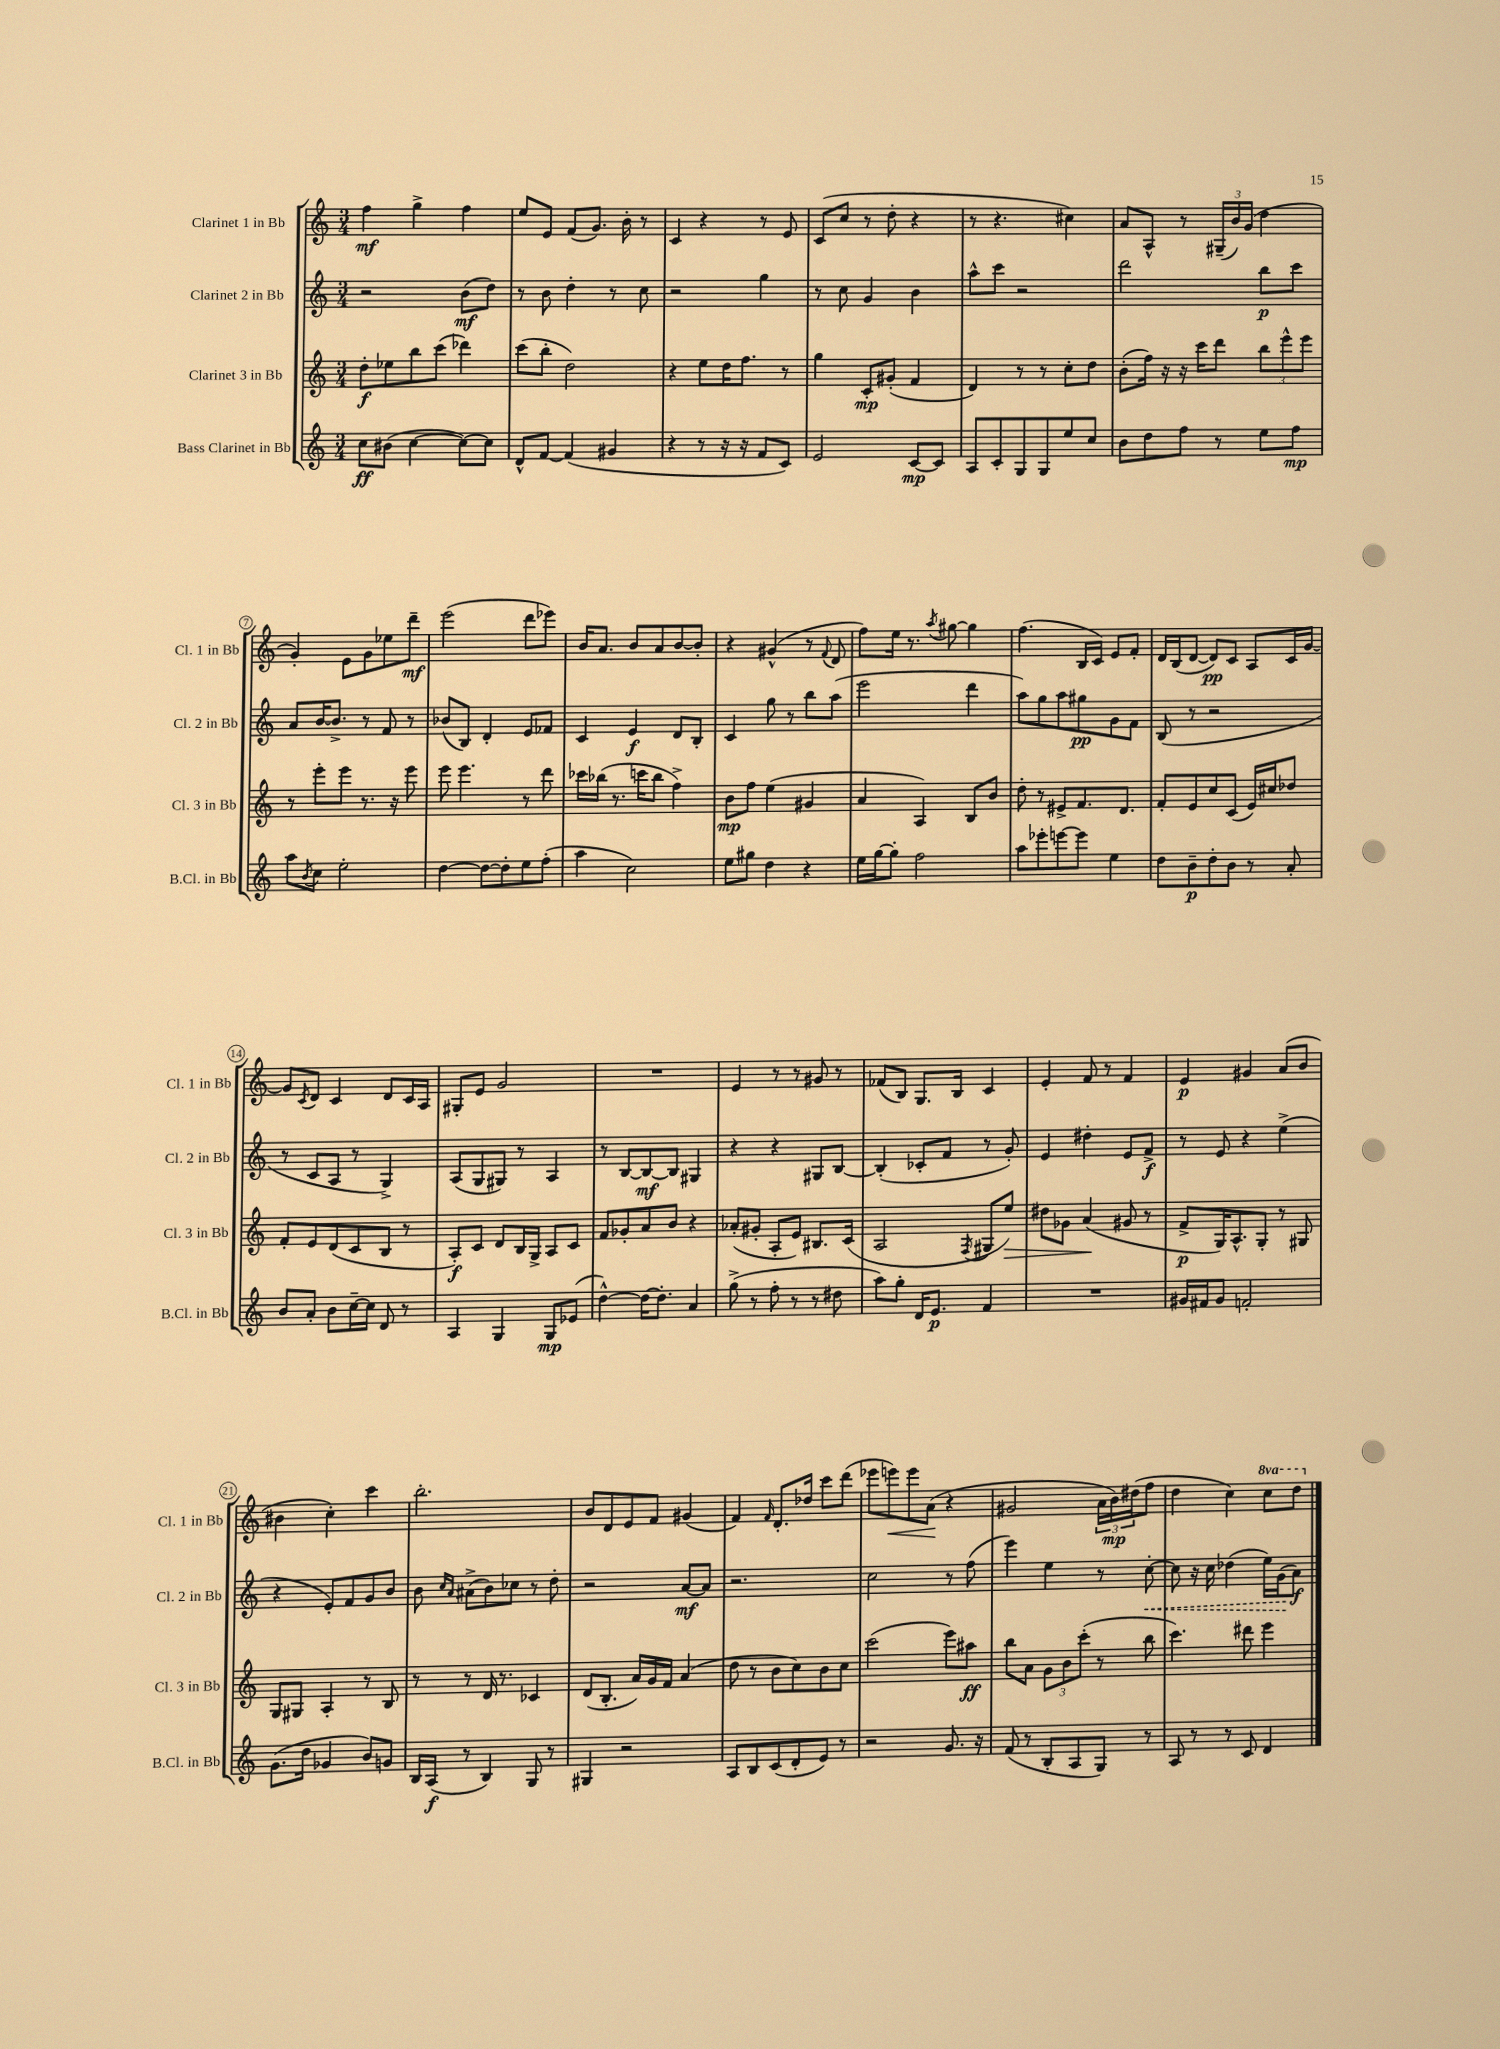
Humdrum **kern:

**kern	**kern	**kern	**kern
*staff4	*staff3	*staff2	*staff1
*clefG2	*clefG2	*clefG2	*clefG2
*k[]	*k[]	*k[]	*k[]
*M3/4	*M3/4	*M3/4	*M3/4
8cc	8dd'	2r	4ff
(8b#	8ee-	.	.
[4cc	8bb	.	4gg^
.	(8ccc	.	.
8cc_)	4ddd-)	(8b	4ff
8cc]	.	8dd)	.
=	=	=	=
8d^^	(8ccc	8r	8ee
[8f	8bb'	8b	8e
(4f]	2dd)	4dd'	(8f
.	.	.	8.g)
4g#	.	8r	.
.	.	.	16b'
.	.	8cc	8r
=	=	=	=
4r	4r	2r	4c
8r	8ee	.	4r
16r	16dd	.	.
16r	8.ff	.	.
8f	.	4gg	8r
8c)	8r	.	8e
=	=	=	=
2e	4gg	8r	(8c
.	.	8cc	8cc
.	8c'	4g	8r
.	(8g#'	.	8dd'
[8c	4f	4b	4r
8c]	.	.	.
=	=	=	=
8A	4d)	8aa^^	8r
8c'	.	8ccc	4.r
8G	8r	2r	.
8G	8r	.	.
8ee	8cc'	.	4cc#)
8cc	8dd	.	.
=	=	=	=
8b	(8b'	2ddd	8a
8dd	16ff)	.	8A^^
.	16r	.	.
8ff	16r	.	8r
.	16ccc	.	.
8r	8ddd	.	(24G#~
.	.	.	24b)
.	.	.	(24g
8ee	12bb	8bb	4dd
.	12eee^^	.	.
8ff	.	8ccc	.
.	12eee	.	.
=	=	=	=
8aa	8r	8a	4g')
8qb	.	.	.
8cc	8eee'	[16b	.
.	.	8.b^]	.
2ee'	8eee	.	8e
.	8.r	8r	8g
.	.	8f	8ee-
.	16r	.	.
.	8eee	8r	8ddd~
=	=	=	=
[4dd	8eee	(8b-	(2eee
.	4.eee	8B)	.
8dd_	.	4d'	.
8dd']	.	.	.
8ee	8r	8e	8ddd
(8ff'	8ddd	8f-	8eee-)
=	=	=	=
4aa	16ccc-	4c	16b
.	(16bb-	.	8.a
.	8.r	.	.
2cc)	.	4e	8b
.	16ccc	.	.
.	8bb-	.	8a
.	4ff^)	8d	[8b
.	.	8B'	8b']
=	=	=	=
8ee	8b	4c	4r
8gg#	8ff	.	.
4dd	(4ee	8gg	(4g#^^
.	.	8r	.
4r	4g#	8bb	8r
.	.	.	8qqf
.	.	(8aa	8d
=	=	=	=
16ee	4a	2eee	8ff)
[16gg	.	.	.
8gg']	.	.	16ee
.	.	.	8.r
2ff	4A)	.	.
.	.	.	8qaa
.	.	.	[8gg#
.	8B	4ddd	4gg#]
.	8b	.	.
=	=	=	=
8aa	8dd'	8aa)	(4.ff
8eee-'	8r	8gg	.
[8eee	8e#^	8aa	.
8eee]	8.f	8gg#	16B
.	.	.	16c)
4ee	.	8g	8e
.	8.d	.	.
.	.	8f	8f'
=	=	=	=
8dd	8f'	(8B	16d
.	.	.	(16B
8b~	8e	8r	[8d
8dd'	8cc	2r	8d])
8b	(8c	.	8c
8r	16e)	.	8A
.	16cc#	.	.
8a'	8dd-	.	16c
.	.	.	[16g
=	=	=	=
8b	8f'	8r	8g]
.	.	.	8qc
8a'	8e	8c	8d
8b	(8d	8A	4c
[16cc~	8c	8r	.
16cc]	.	.	.
8d	8B	4G^)	8d
8r	8r	.	16c
.	.	.	16A
=	=	=	=
4A	8A')	(8A	8G#'
.	8c	8G	8e
4G	8d	8G#)	2g
.	16B	8r	.
.	16G^	.	.
8G	8A	4A	.
(8e-	8c	.	.
=	=	=	=
[4dd^^)	8f	8r	2.r
.	8g-'	[8B	.
16dd_	8a	8B_	.
8.dd']	.	.	.
.	8b	8B]	.
4a	4r	4G#	.
=	=	=	=
(8gg^	(8a-'	4r	4e
8r	8g#'	.	.
8ff'	8A'	4r	8r
8r	8e)	.	8r
8r	8.B#	8G#	8g#
8dd#	.	[8B	8r
.	(16c	.	.
=	=	=	=
8aa)	2A	(4B']	(8f-
8gg'	.	.	8B)
16d	.	8c-'	8.G
8.e	.	.	.
.	.	8f	.
.	.	.	16B
.	8qF	.	.
4f	8G#	8r	4c
.	8ee)	8g')	.
=	=	=	=
2.r	8dd#	4e	4e'
.	8g-	.	.
.	(4a	4dd#'	8f
.	.	.	8r
.	8g#	8e	4f
.	8r	8f^	.
=	=	=	=
16g#	8f^	8r	4e
16f#	.	.	.
8g#	16G)	8e	.
.	8.A^^	.	.
2f'	.	4r	4g#
.	8G'	.	.
.	8r	(4ee^	(8a
.	8G#	.	8b
=	=	=	=
(8.g	8G	4r	4b#
.	8G#	.	.
16dd	.	.	.
4g-	4A'	8e')	4cc')
.	.	8f	.
8b)	8r	8g	4ccc
8g	8B	8b	.
=	=	=	=
16B	8r	8b	2.bb'
(16A	.	.	.
.	.	16qqcc	.
.	.	16qqa	.
8r	8r	(8a#^	.
4B)	16d	8b)	.
.	8.r	.	.
.	.	8cc-	.
8G	4c-	8r	.
8r	.	8dd'	.
=	=	=	=
4G#	(8d	2r	8b
.	8.B'	.	8d
2r	.	.	8e
.	16a)	.	.
.	16g	.	8f
.	16f	.	.
.	(4a	[8a	(4g#
.	.	8a]	.
=	=	=	=
8A	8dd	2.r	4f)
8B	8r	.	.
.	.	.	16qqf
(8c	8b	.	8.d'
8d'	8cc)	.	.
.	.	.	16dd-
8e)	8b	.	8ccc
8r	8cc	.	(8ddd
=	=	=	=
2r	(2ccc	2cc	8eee-
.	.	.	8eee)
.	.	.	8eee
.	.	.	(8a
8.g	8eee)	8r	4r
.	8aa#	(8ff	.
16r	.	.	.
=	=	=	=
(8f	8bb	4eee)	2g#
8r	8a	.	.
8B'	12g	4ee	.
.	12b	.	.
8A	.	.	.
.	(12ccc'	.	.
8G)	8r	8r	24a
.	.	.	24b)
.	.	.	(24dd#
8r	8bb	[8cc'	8ff
=	=	=	=
8A	4.ccc)	8cc]	4dd
8r	.	16r	.
.	.	16cc	.
8r	.	(4dd-	4cc)
8c	8ddd#	.	.
4d	4eee	16ee)	8ccc
.	.	(16g	.
.	.	8a)	8ddd
==	==	==	==
*-	*-	*-	*-
